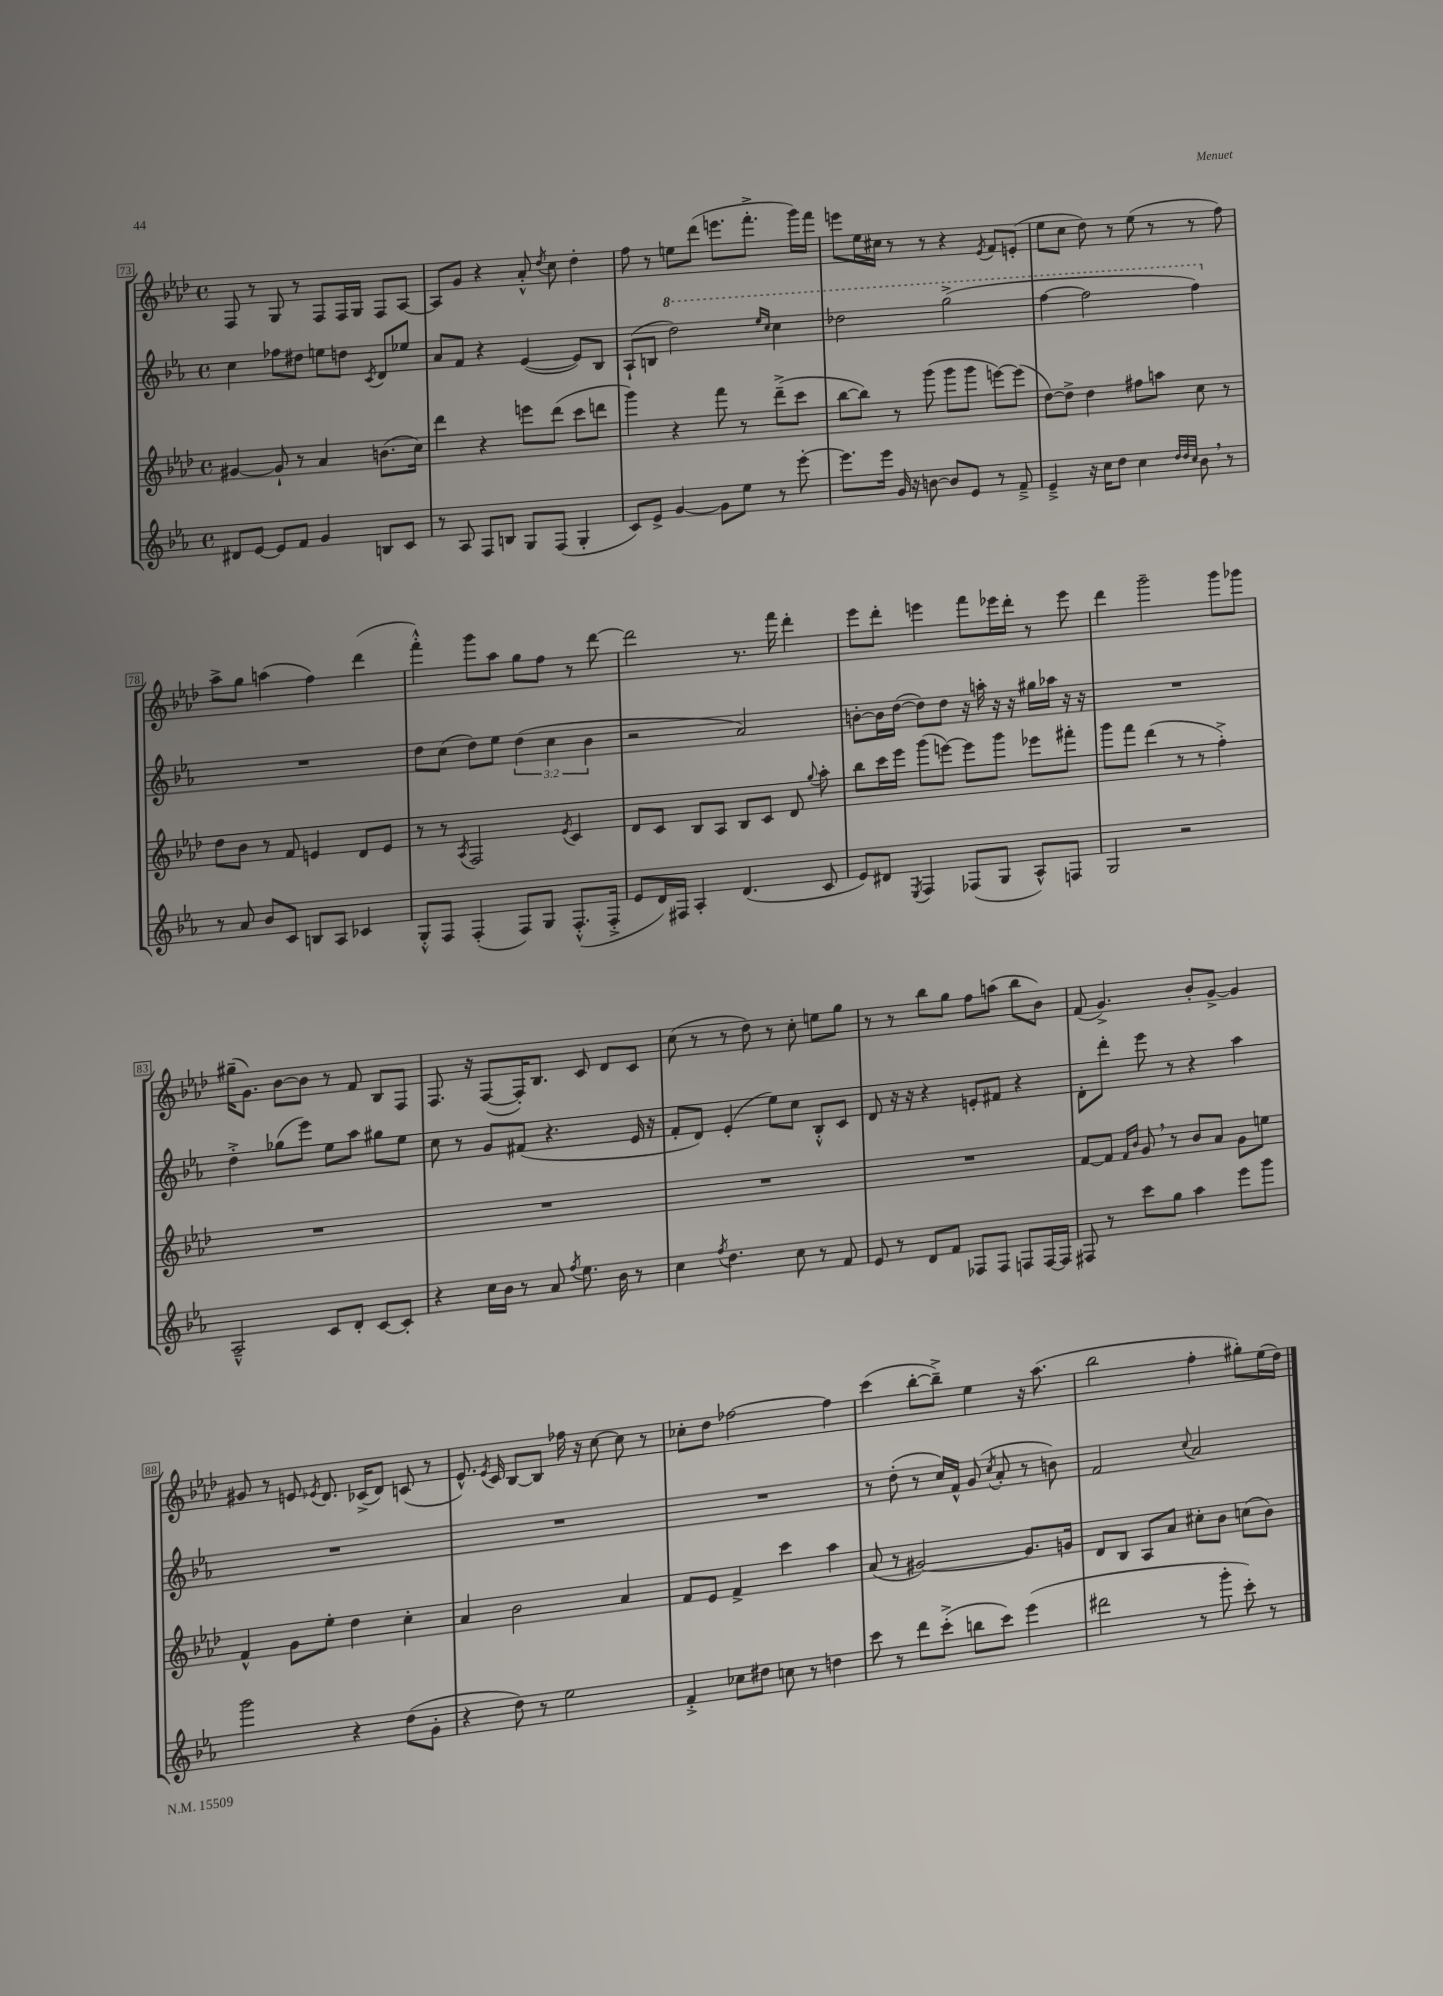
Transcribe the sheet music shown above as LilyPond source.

<<
\new StaffGroup <<
\new Staff = "s0" {
    \clef treble \key aes \major \defaultTimeSignature \time 4/4
    \autoBeamOff f8 r8 g8 r8 f8[ f16 g16] f8[ aes8]~ |
    aes8[ g'8] r4 aes'8-.-^ \acciaccatura { des''8 } c''8 des''4-. |
    f''8 r8 e''8[ des'''8]( e'''8.[ f'''8.]-.-> g'''16[) f'''16] |
    e'''8[ ees''16 cis''16] r8 r8 r4 \acciaccatura { ees'8 } f'8[ e'8]-.( |
    ees''8[ c''8] des''8) r8 ees''8( r8 r8 f''8) |
    aes''8[-> g''8] a''4( f''4) des'''4( |
    f'''4-.-^) g'''8[ aes''8] g''8[ f''8] r8 des'''8~ |
    des'''2 r8. f'''16 des'''4-. |
    ees'''8[ des'''8]-. e'''4 f'''8[ ees'''16 des'''16]-. r8 ees'''8 |
    des'''4 g'''2-- g'''8[ ges'''8] |
    gis''16[--( g'8.]) bes'8[~ bes'8] r8 f'8 bes8[ f8] |
    f8. r16 f8[~( f16-.) bes8.] c'8 des'8[ c'8] |
    c''8( r8 r8 des''8) r8 c''8-. e''8[ g''8] |
    r8 r8 bes''8[ g''8] f''8[ a''8]( bes''8[ bes'8]) |
    f'8( g'4.->) bes'8[-. g'8]~-> g'4 |
    gis'8 r8 e'8 \acciaccatura { ees'8 } des'8. ces'16[->( des'8]) c'8( r8 |
    ees'8.-^) \acciaccatura { ees'8 } c'16 bes8[~ bes8] fes''16 r16 c''8~ c''8 r8 |
    ces''8[-. des''8] fes''2~ fes''4 |
    c'''4( bes''8[~-. bes''8]--->) ees''4 r16 aes''8.( |
    bes''2 f''4-. gis''8[-.) ees''16( des''16]) \bar "|." |
}
\new Staff = "s1" {
    \clef treble \key ees \major \defaultTimeSignature \time 4/4 \override Staff.TupletNumber.text = #tuplet-number::calc-fraction-text
    \autoBeamOff c''4 fes''8[ dis''8] e''8[ d''8] \acciaccatura { c'8 } d'8[ ees''8] |
    aes'8[ f'8] r4 ees'4~( ees'8[) bes8] |
    aes8[-!( b8] \ottava #1 d'''2) \grace { ees'''16[ c'''16] } c'''4 |
    des'''2 g'''2->( |
    f'''4~ f'''2 f'''4) \ottava #0 |
    R1 |
    d''8[ c''8]( d''8[) ees''8] \tuplet 3/2 { d''4( c''4 bes'4 } |
    r2 aes'2) |
    b'8[~-. b'16 d''16]~( d''8[) d''8] r16 a''16-. r16 r16 gis''16[ aes''16] r16 r16 |
    R1 |
    d''4-.-> ges''8[( ees'''8]) ees''8[ aes''8] gis''8[ ees''8] |
    c''8 r8 g'8[ fis'8]( r4. ees'16 r16 |
    f'8[-. d'8]) ees'4-.( ees''8[) c''8] bes8[-.-^ c'8] |
    d'8 r16 r16 r4 e'8[-. fis'8] r4 |
    d'8[-. d'''8]-. ees'''8 r8 r4 aes''4 |
    R1 |
    R1 |
    R1 |
    r8 d''8-.( r8 c''16[) f'16]-^ g'8( \acciaccatura { c''8 } aes'8-. r8 b'8) |
    f'2 \appoggiatura { c''8 } aes'2 \bar "|." |
}
\new Staff = "s2" {
    \clef treble \key aes \major \defaultTimeSignature \time 4/4
    \autoBeamOff gis'4~ gis'8-! r8 aes'4 b'8.[( c''16]) |
    des'''4 r4 e'''8[ des'''8]( c'''8[ d'''8] |
    g'''4) r4 f'''8 r8 des'''8[--->( c'''8] |
    bes''8[~ bes''8]) r8 g'''8( g'''8[ g'''8] e'''8[~) e'''8]( |
    des''8[~) des''8]-> des''4 fis''8[ a''8] c''8 r8 |
    des''8[ bes'8] r8 f'8 e'4 des'8[ e'8] |
    r8 r8 \acciaccatura { aes8 } f2 \acciaccatura { ees'8 } c'4 |
    des'8[ c'8] bes8[ aes8] bes8[ c'8] des'8 \appoggiatura { g''8 } aes''8-. |
    bes''8[ c'''16 ees'''16] g'''8[( e'''8]~) e'''8[ g'''8] ees'''8[ fis'''8]-. |
    g'''8[ f'''8] des'''4( r8 r8 f''4-.->) |
    R1 |
    R1 |
    R1 |
    R1 |
    f'8[~ f'8] \grace { f'16[ bes'16] } g'8 \breathe r8 bes'8[ aes'8] g'8[ e''8] |
    f'4-^ g'8[ ees''8]-. des''4 c''4-. |
    aes'4 bes'2 aes'4 |
    f'8[ ees'8] f'4-> c'''4 aes''4 |
    aes'8( r8 gis'2~) gis'8.[ g'16] |
    des'8[ bes8] aes8[ aes'8] cis''8[-. bes'8] c''8[( bes'8]) \bar "|." |
}
\new Staff = "s3" {
    \clef treble \key ees \major \defaultTimeSignature \time 4/4
    \autoBeamOff dis'8[ ees'8]~ ees'8[ f'8] g'4 b8[ c'8] |
    r8 aes8 f8[ b8] g8[ f8]( g4-. |
    c'8[) ees'8]-> g'4~ g'8[ ees''8] r8 ees'''8~-. |
    ees'''8.[ ees'''16] g'16 r16 b'8~ b'8[ ees'8] r8 f'8---> |
    ees'4---> r16 c''16[ d''8] c''4 \grace { d''32[ d''32 c''32] } bes'8 \breathe r8 |
    r8 aes'8 bes'8[ c'8] b8[ aes8] ces'4 |
    g8[-.-^ f8] f4-.( f8[) g8] f8.[-.-^( f16]-.-> |
    ees'8[ d'16) fis16] aes4-. d'4.( c'8 |
    ees'8[) dis'8] \acciaccatura { ees8 } f4 fes8[( g8] aes8[-^) f8] |
    g2 r2 |
    aes2---^ c'8[ d'8]-. c'8[~ c'8]-. |
    r4 c''16[ bes'16] r8 aes'8 \acciaccatura { f''8 } ees''8. bes'16 r8 |
    c''4 \acciaccatura { f''8 } d''4. c''8 r8 f'8 |
    ees'8 r8 d'8[ f'8] fes8[ fes8] f8[ f16~ f16] |
    fis8 r8 c'''8[ g''8] aes''4 ees'''8[ g'''8] |
    g'''2 r4 d''8[( g'8]-. |
    r4 d''8) r8 ees''2 |
    f'4-.-> ces''8[ dis''8] c''8 r8 d''4 |
    c'''8 r8 d'''8[ c'''8]-.->( b''8[ c'''8]) ees'''4( |
    dis'''2 r8 g'''8-. c'''8-.) r8 \bar "|." |
}
>>
>>
\layout { \context { \Score currentBarNumber = #73 \override BarNumber.stencil = #(make-stencil-boxer 0.1 0.3 ly:text-interface::print) } }
